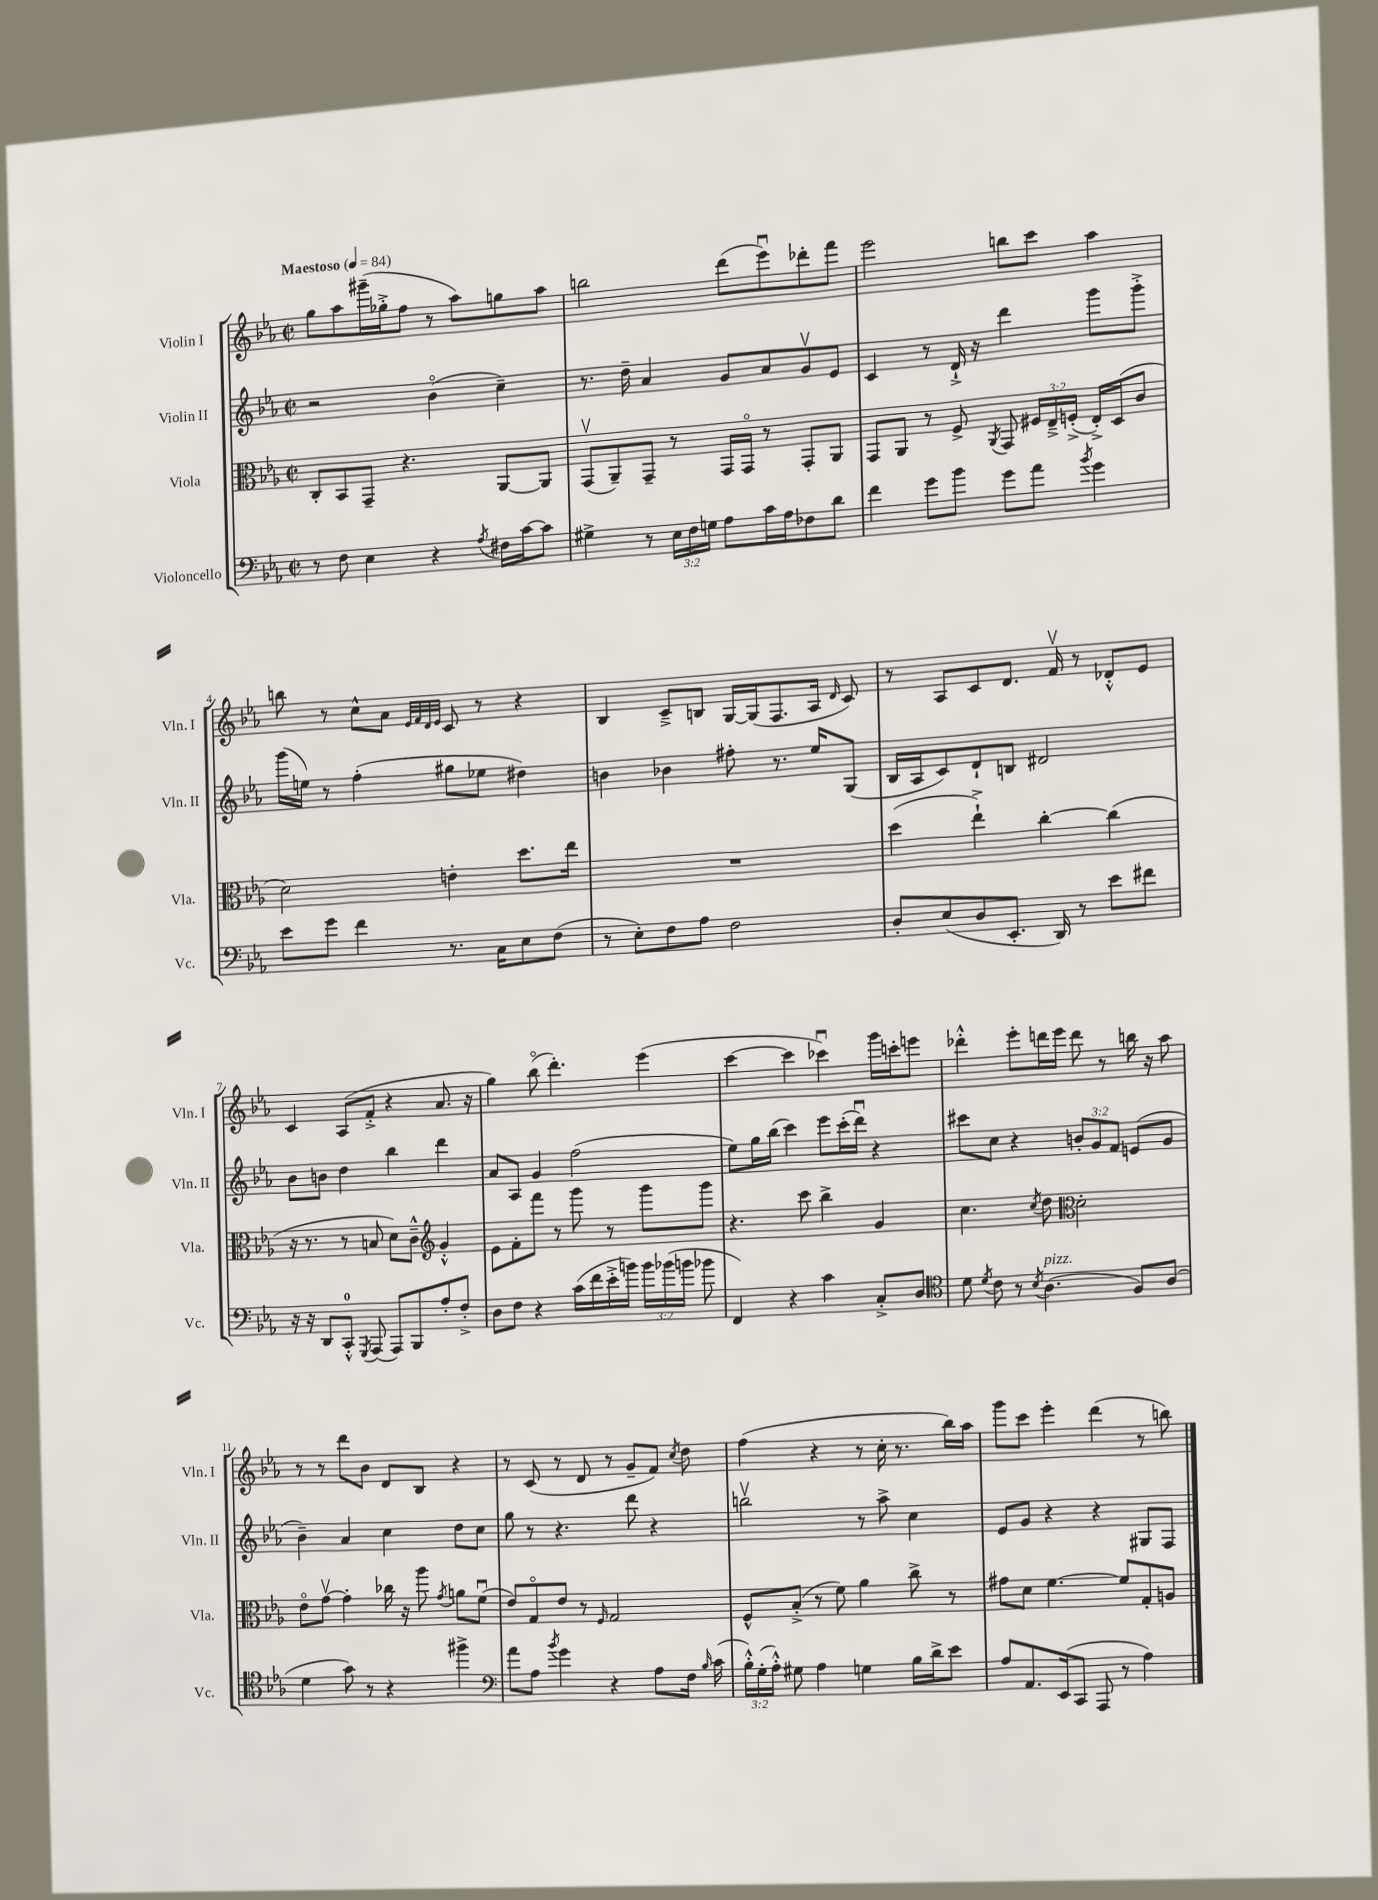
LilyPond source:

<<
\new StaffGroup <<
\new Staff = "s0" \with { instrumentName = "Violin I" shortInstrumentName = "Vln. I" } {
    \clef treble \key ees \major \defaultTimeSignature \time 2/2 \tempo "Maestoso" 4 = 84
    \autoBeamOff g''8[ aes''8 gis'''16--( ges''16-.-> f''8] r8 aes''8[) g''8 aes''8] |
    b''2 d'''8[( ees'''8\downbow) des'''8-. f'''8] |
    ees'''2 b''8[ c'''8] aes''4 |
    b''8 r8 c''8[-^ aes'8] \grace { ees'32[ f'32 d'32 ees'32] } c'8 r8 r4 |
    bes4 c'8[---> b8] g16[~ g16( f8. aes16] \grace { d'16 } c'8) |
    r8 aes8[ c'8 d'8.] f'16\upbow r8 des'8[-.-^ ees'8] |
    c'4 aes8[( f'8]-.-> r4 aes'8. r16 |
    g''4) bes''8\flageolet( d'''4.-.) ees'''4( |
    c'''4~ c'''4 ces'''4\downbow) g'''16[ c'''16-. e'''8] |
    des'''4-.-^ ees'''8[-. d'''16 ees'''16] d'''8 r8 b''16 r16 aes''8 |
    r8 r8 d'''8[ bes'8] d'8[ bes8] r4 |
    r8 c'8( r8 d'8 r8 g'8[-- f'8]) \acciaccatura { c''8 } d''8 |
    f''4( r4 r8 c''16-. r8. bes''16[) aes''16] |
    g'''8[ c'''8] ees'''4-. d'''4( r8 b''8) \bar "|." |
}
\new Staff = "s1" \with { instrumentName = "Violin II" shortInstrumentName = "Vln. II" } {
    \clef treble \key ees \major \defaultTimeSignature \time 2/2 \override Staff.TupletNumber.text = #tuplet-number::calc-fraction-text
    \autoBeamOff r2 bes'4\flageolet( c''4--) |
    r8. d''16-- aes'4 g'8[ aes'8 g'8\upbow ees'8] |
    c'4 r8 d'16-!-> r16 d'''4 g'''8[ g'''8]-.-> |
    g'''16[( e''16]) r8 f''4-.( gis''8[ ees''8] dis''4) |
    b'4 bes'4 fis''8-. r8. ees''16[ g8]( |
    bes16[ aes16 c'8) d'8-! b8] dis'2 |
    bes'8[ b'8] d''4 bes''4 d'''4 |
    aes'8[ aes8] g'4 f''2( |
    ees''8[) g''16 bes''16]( c'''4) ees'''8[ c'''16-.( d'''16]\downbow) r4 |
    cis'''8[ c''8] r4 \tuplet 3/2 { b'8[-. g'8 f'8] } e'8[( g'8] |
    bes'4--) aes'4 c''4 d''8[ c''8] |
    g''8 r8 r4. d'''8 r4 |
    b''2\upbow r8 aes''8-> c''4 |
    ees'8[ g'8] r4 r4 gis8[ f8] \bar "|." |
}
\new Staff = "s2" \with { instrumentName = "Viola" shortInstrumentName = "Vla." } {
    \clef alto \key ees \major \defaultTimeSignature \time 2/2 \override Staff.TupletNumber.text = #tuplet-number::calc-fraction-text
    \autoBeamOff c8[-. bes,8 g,8]-- r4. aes,8[~ aes,8] |
    g,8[\upbow( aes,8--) g,8]-- r8 g,16[ g,16]\flageolet r8 g,8[-. aes,8] |
    g,8[ aes,8] r8 f8-> \acciaccatura { aes,8 } g,8 \tuplet 3/2 { fis16[ ees16---> f16]-.->( } ees16[-.->) d16( c'8] |
    d'2) e'4-. d''8.[ ees''16] |
    R1 |
    d''4( ees''4-!->) c''4~-. c''4( |
    r16 r8. r8 b8 d'8[) c'8]---^ \clef treble g'4-.-^ |
    ees'8[ f'8-. f'''8] r8 g'''8 r8 g'''8[ g'''8] |
    r4. c'''8 bes''4-> g'4 |
    c''4. \acciaccatura { c''8 } d''8 \clef alto d'2-. |
    ees'8[\flageolet g'8]~\upbow g'4-. ces''16 r16 aes''8 \acciaccatura { g'8 } a'8[ f'8]\downbow( |
    ees'8[) g8\flageolet ees'8] r8 \grace { f16 } g2 |
    f8[-^ bes8]-.->( r8 f'8) aes'4 c''8-> r8 |
    gis'8[ d'8] f'4.~ f'8[ g8-. a8] \bar "|." |
}
\new Staff = "s3" \with { instrumentName = "Violoncello" shortInstrumentName = "Vc." } {
    \clef bass \key ees \major \defaultTimeSignature \time 2/2 \override Staff.TupletNumber.text = #tuplet-number::calc-fraction-text
    \autoBeamOff r8 f8 ees4 r4 \acciaccatura { aes8 } fis16[ c'16~ c'8] |
    gis4-> r8 \tuplet 3/2 { ees16[ f16 g16] } aes8[ c'16 aes16 fes8 d'8] |
    f'4 g'8[ bes'8] g'8[ aes'8] \acciaccatura { bes'8 } g'4 |
    ees'8[ g'8] f'4 r8. c16[ ees8 f8]( |
    r8 ees8[-.) f8 aes8] f2 |
    d8[-. ees8( d8 ees,8.]-. d,16) r8 ees'8[ fis'8] |
    r16 r16 d,8[ c,8]-0-.-^ \acciaccatura { g,,8 } aes,,8( aes,,8[) bes,,8 aes8-. f8]-.-> |
    d8[ f8] r4 c'16[( f'16 ees'16-.-> b'16]) \tuplet 3/2 { b'16[ bes'16( b'16] } bes'8 |
    f,4) r4 c'4 c8[-.-> d8] |
    \clef tenor d'8 \acciaccatura { d'8 } c'8 r8 \acciaccatura { bes8 } aes4.^\markup { \italic "pizz." }( f8[) aes8]( |
    d'4 g'8) r8 r4 fis''4-> |
    \clef bass aes'8[ aes8] \acciaccatura { bes'8 } g'4 r4 aes8[ f16] \grace { bes16 } c'16( |
    \tuplet 3/2 { bes16[-.-^) g16-.( aes16]-.-^) } gis8 aes4 g4 bes16[ d'16-> ees'8] |
    aes8[ aes,8. ees,16( c,8] aes,,8 r8 aes4) \bar "|." |
}
>>
>>
